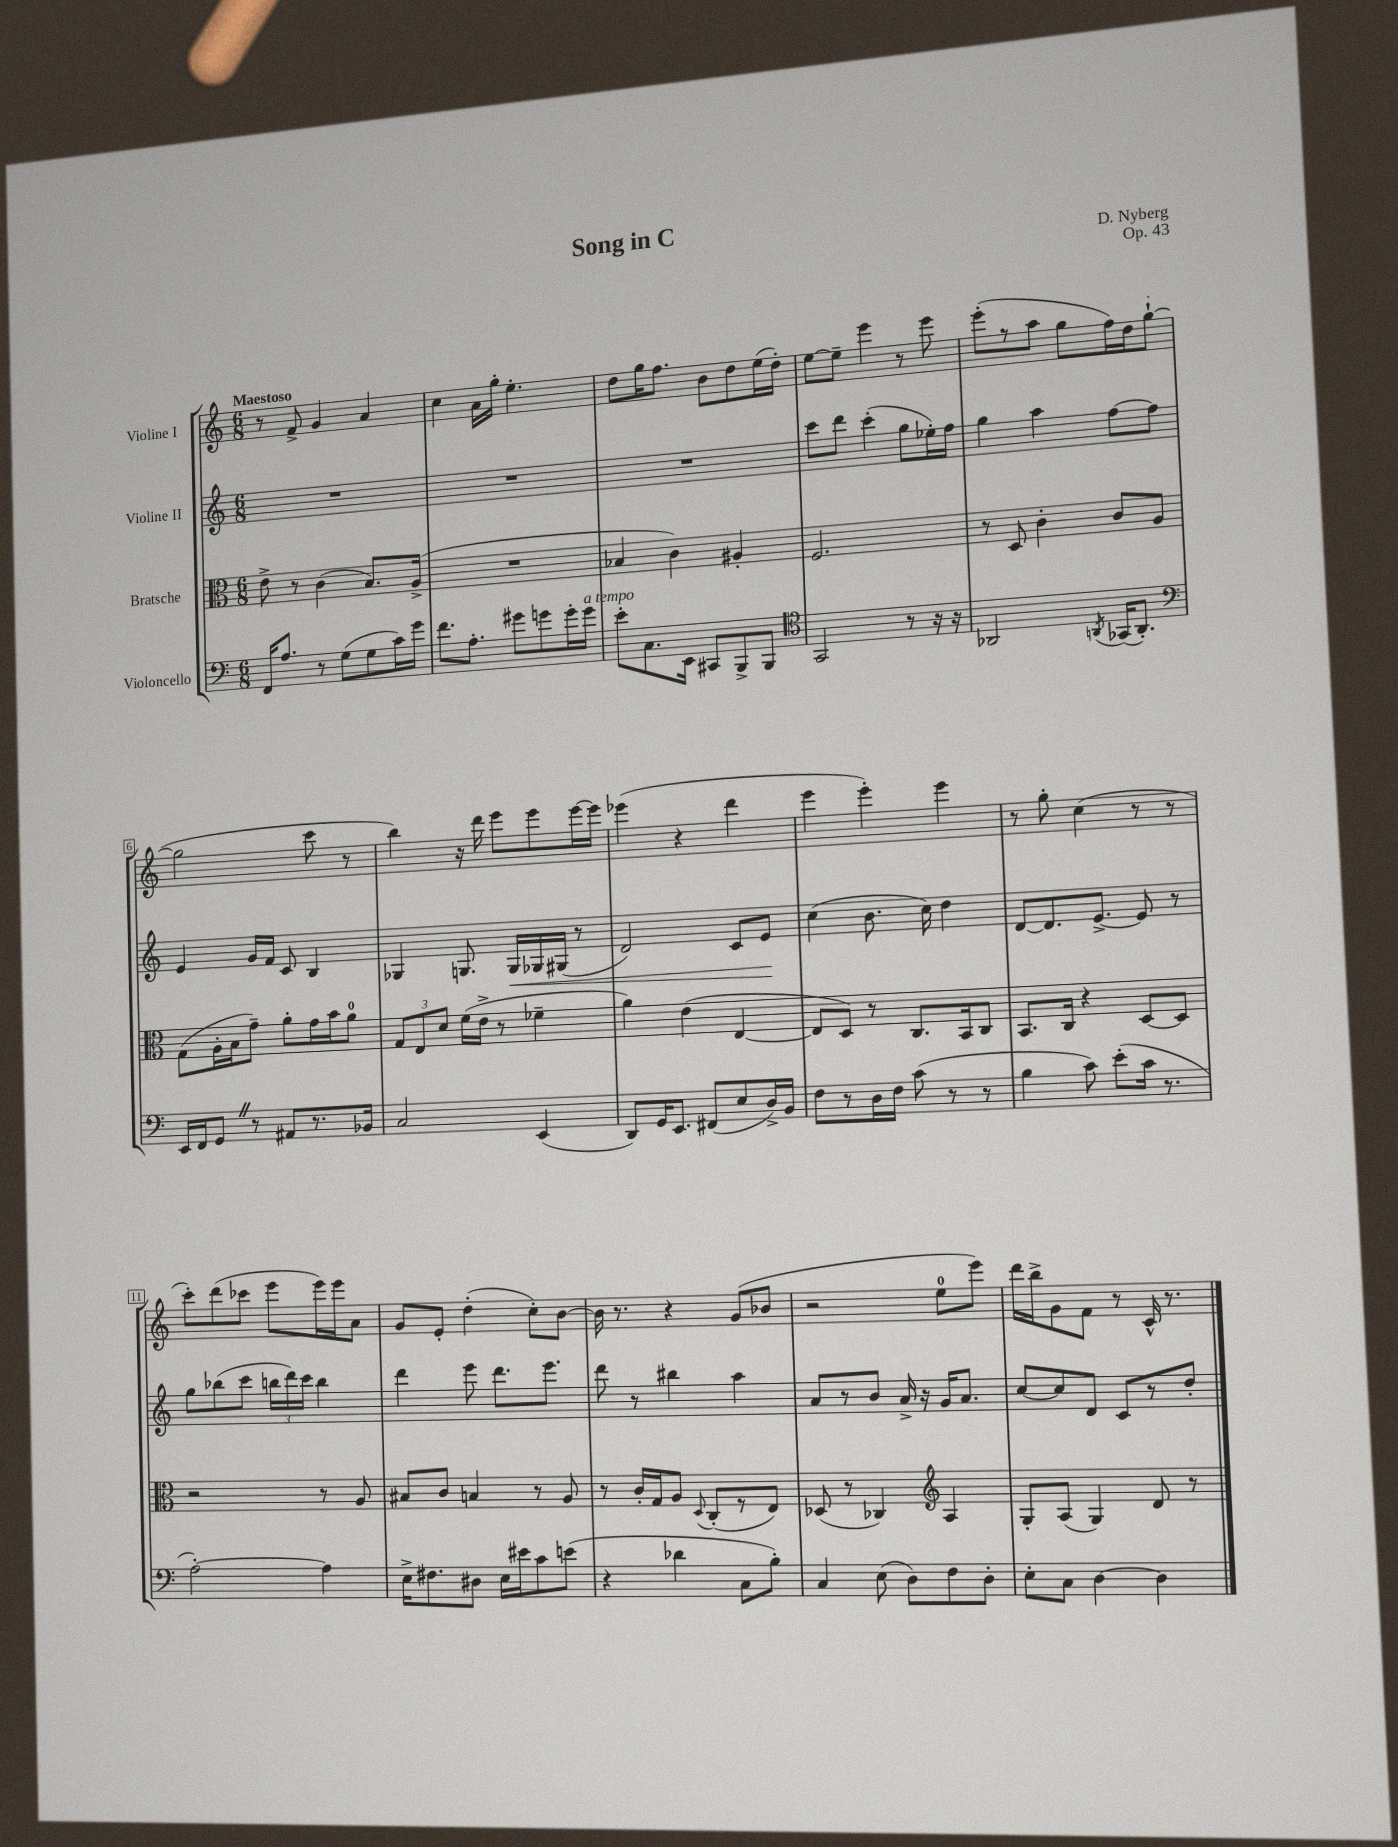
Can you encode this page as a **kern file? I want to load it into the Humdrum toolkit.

**kern	**kern	**kern	**kern
*staff4	*staff3	*staff2	*staff1
*clefF4	*clefC3	*clefG2	*clefG2
*k[]	*k[]	*k[]	*k[]
*M6/8	*M6/8	*M6/8	*M6/8
16FF/LK	8e^\	2.r	8r
8.A/J	.	.	.
.	8r	.	8f^/
8r	(4c\	.	4g/
(8G\L	.	.	.
8G\	8.B/L)	.	4a/
16c\L)	.	.	.
16g\JJ	(16A^/Jk	.	.
=	=	=	=
8.f\L	2.r	2.r	4cc\
8.A'\J	.	.	.
.	.	.	16a\LL
.	.	.	16gg'\JJ
8g#\L	.	.	4.ee'\
8g\	.	.	.
16g'\L	.	.	.
16g\JJ	.	.	.
=	=	=	=
8e'\L	4B-/	2.r	8dd\L
8.C\	.	.	16gg\K
.	.	.	8.ff\J
.	4c\)	.	.
16EE\Jk	.	.	.
8CC#/L	.	.	8b\L
8BBB^/	4A#'/	.	8dd\
8BBB/J	.	.	(16ee\L
.	.	.	16dd'\JJ)
=	=	=	=
*clefC4	*	*	*
2GG/	2.F/	8ccc\L	[8ee\L
.	.	8ddd\J	8ee~\]J
.	.	(4ccc'\	4eee\
8r	.	8gg\L	8r
16r	.	16ee-'\L)	8eee\
16r	.	16ff\JJ	.
=	=	=	=
2AA-/	8r	4gg\	(8eee'\L
.	8D/	.	8r
.	4c'\	4aa\	8aa\J
.	.	.	8gg\L
8qAA/	.	.	.
(16GG-/LK	8c/L	[8ff\L	16ff\L)
8.AA'/J)	.	.	16dd\J
.	8A/J	8ff\]J	([8gg`\J
=	=	=	=
*clefF4	*	*	*
16EE/LL	(8G\L	4e/	2gg\]
16FF/J	.	.	.
8GG/J	16A'\L	.	.
.	16B\J	.	.
8r	8g~\J)	16g/LL	.
.	.	16f/JJ	.
8AA#/L	8a'\L	8c/	.
8.r	16g\L	4B/	8ccc\
.	16b\J	.	.
.	8a\J	.	8r
16BB-/Jk	.	.	.
=	=	=	=
2C/	12G/L	4G-/	4bb\)
.	12E/	.	.
.	12d/J	.	.
.	(16f\LL	8.G/	16r
.	16e^\JJ	.	16ddd\
.	8r	.	8eee\L
.	.	16G/LL	.
(4EE/	4f-~\	16G-/	8eee\
.	.	(16G#/JJ	.
.	.	8r	[16eee\L
.	.	.	16eee\]JJ
=	=	=	=
8DD/L)	4a\)	2d/)	(4eee-\
16GG/K	.	.	.
8.EE/J	.	.	.
.	(4e\	.	4r
(8FF#/L	.	.	.
8E/	[4E/	8c/L	4ddd\
16D^/L)	.	8e/J	.
16BB/JJ	.	.	.
=	=	=	=
8F\L	8E/]L	(4cc\	4eee\
8r	8D/J)	.	.
16D\L	8r	8.b\	4eee'\)
16F\JJ	.	.	.
(8c\	8.C/L	.	.
.	.	16cc\)	.
8r	.	4dd\	4eee\
.	16BB/k	.	.
8r	8C/J	.	.
=	=	=	=
4B\	8.BB/L	[8d/L	8r
.	.	8.d/]	8gg'\
.	16C/Jk	.	.
8c\)	4r	.	(4cc\
.	.	[8.e^/J	.
(8e'\L	.	.	.
16c\Jk	[8D/L	8e/]	8r
8.r	.	.	.
.	8D/]J	8r	8r
=	=	=	=
[2A'\)	2r	8gg\L	8ccc'\L)
.	.	(8bb-\	(8ddd\
.	.	8ccc\J	8ccc-\J
.	.	24bb\LL	8eee\L
.	.	24ddd\)	.
.	.	24ccc\JJ	.
4A\]	8r	4bb\	16eee\L)
.	.	.	16eee\J
.	8A/	.	8a\J
=	=	=	=
16E^\LK	8B#/L	4ddd\	8g/L
8.F#\	.	.	.
.	8c/J	.	8e'/J
8D#\J	4B/	8eee\	(4dd'\
16E\LL	.	8.ddd\L	.
16e#\J	.	.	.
8c\	8r	.	8cc'\L)
.	.	8.eee\J	.
(8e\J	8A/	.	[8b\J
=	=	=	=
4r	8r	8ddd\	16b\]
.	.	.	8.r
.	16c'/LL	8r	.
.	16G/J	.	.
4d-\	8A/J	4bb#\	4r
.	8qqD/	.	.
.	(8C'/L	.	.
8C\L	8r	4aa\	(8g/L
8B'\J)	8E/J)	.	8b-/J
=	=	=	=
4C/	(8D-/	8a/L	2r
.	8r	8r	.
(8E\	4C-/)	8b/J	.
8D\L)	.	16a^/	.
.	.	16r	.
*	*clefG2	*	*
8F\	4A/	16g/LK	8ee\L
.	.	8.a/J	.
8D'\J	.	.	8eee\J)
=	=	=	=
8E'\L	8G'/L	[8cc/L	16ddd\LL
.	.	.	16bb^\J
8C\J	(8A/J	8cc/]	8g\
[4D\	4G/)	8d/J	8f\J
.	.	8c/L	8r
4D\]	8d/	8r	16c^^/
.	.	.	8.r
.	8r	8dd'/J	.
==	==	==	==
*-	*-	*-	*-
